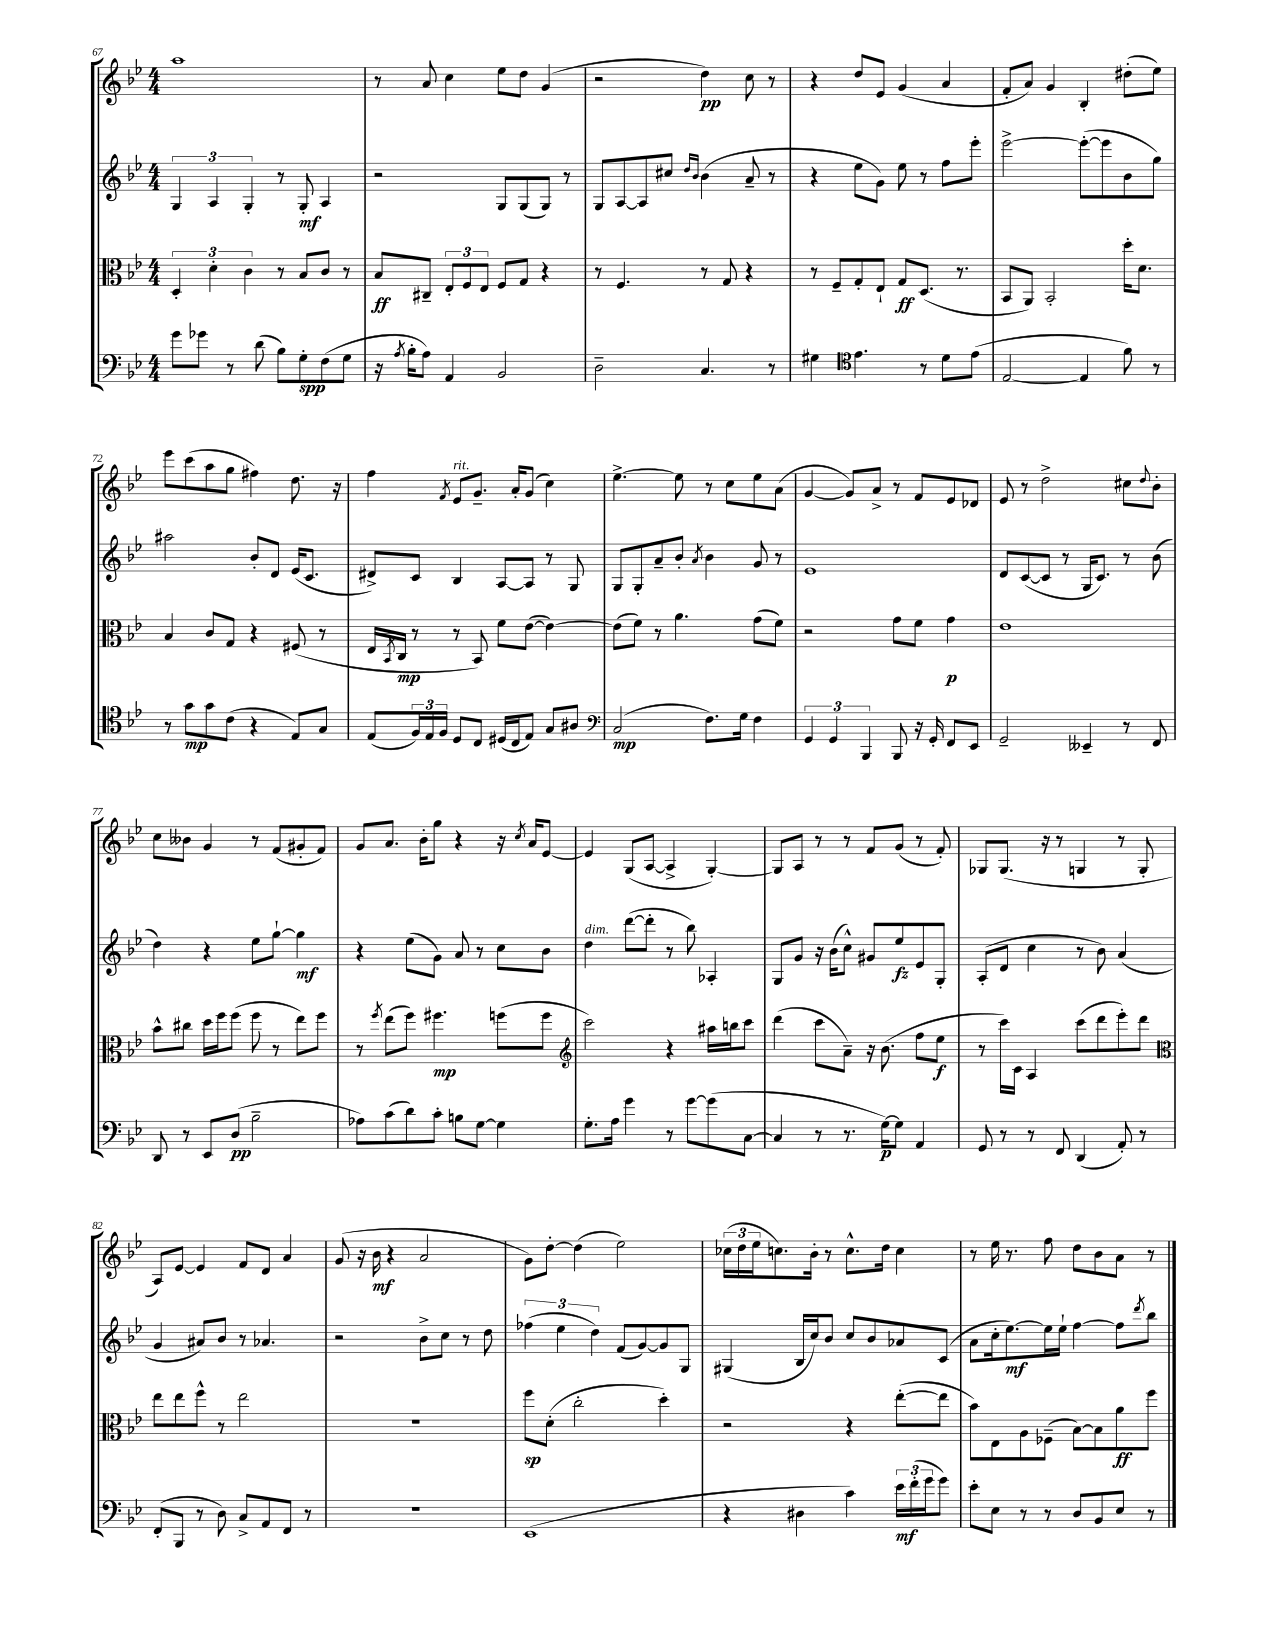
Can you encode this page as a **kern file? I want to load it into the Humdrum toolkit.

**kern	**kern	**kern	**kern
*staff4	*staff3	*staff2	*staff1
*clefF4	*clefC3	*clefG2	*clefG2
*k[b-e-]	*k[b-e-]	*k[b-e-]	*k[b-e-]
*M4/4	*M4/4	*M4/4	*M4/4
8g\L	6D'/	6G/	1aa
8g-\J	.	.	.
.	6d'\	6A/	.
8r	.	.	.
.	6c\	6G'/	.
(8d\	.	.	.
8B-\L)	8r	8r	.
8G'\	8B-/L	8G'/	.
(8F\	8c/J	4A/	.
8G\J	8r	.	.
=	=	=	=
16r	8B-/L	2r	8r
8qA/	.	.	.
16B-'\LK	.	.	.
8A\J)	8C#~/J	.	8a/
4AA/	12E-'/L	.	4cc\
.	12F/	.	.
.	12E-/J	.	.
2BB-/	8F/L	8G/L	8ee-\L
.	8G/J	(8G/	8dd\J
.	4r	8G/J)	(4g/
.	.	8r	.
=	=	=	=
2D~\	8r	8G/L	2r
.	4.F/	[8A/	.
.	.	8A/]	.
.	.	8cc#/J	.
.	.	16qqdd/LL	.
.	.	16qqb-/JJ	.
4.C/	8r	(4b-\	4dd\)
.	8G/	.	.
.	4r	8a~/	8cc\
8r	.	8r	8r
=	=	=	=
4G#\	8r	4r	4r
.	8F~/L	.	.
*clefC4	*	*	*
4.e-\	8G'/	8ee-\L	8dd/L
.	8E-`/J	8g\J)	8e-/J
.	8G/L	8ee-\	(4g/
8r	(8.D/J	8r	.
8d\L	.	8ff\L	4a/
.	8.r	.	.
(8e-\J	.	8eee-'\J	.
=	=	=	=
[2E-/	8BB-/L	[2eee-^\	8f'/L
.	8AA/J)	.	8a/J)
.	2BB-'/	.	4g/
4E-/]	.	(8eee-'\_L	4B-'/
.	.	8eee-\]	.
8f\)	16dd'\LK	8b-\	(8dd#'\L
.	8.d\J	.	.
8r	.	8gg\J)	8ee-\J)
=	=	=	=
8r	4B-/	2aa#\	8eee-\L
8g\L	.	.	(8ccc\
8g\	8c/L	.	8aa\
(8c\J	8G/J	.	8gg\J
4r	4r	8b-'/L	4ff#\)
.	.	8d/J	.
8E-/L)	(8F#/	(16e-/LK	8.dd\
.	.	8.c/J	.
8G/J	8r	.	.
.	.	.	16r
=	=	=	=
(8E-/L	16E-/LL	8d#^/L)	4ff\
.	8qBB-/	.	.
.	16C/JJ	.	.
24F/L)	8r	8c/J	.
24E-/	.	.	.
24F/JJ	.	.	.
.	.	.	8qf/
8D/L	8r	4B-/	8e-/L
8C/J	8BB-/)	.	8.g~/J
(16D#/LL	8f\L	[8A/L	.
16C/J	.	.	16a'/LK
8E-/J)	([8e-\J	8A/]J	(8g/J
8G/L	4e-\_)	8r	4cc\)
8A#/J	.	8G/	.
=	=	=	=
*clefF4	*	*	*
(2C/	(8e-\]L	8G/L	[4.ee-^\
.	8f\J)	8G'/	.
.	8r	8a~/	.
.	4.a\	8b-'/J	8ee-\]
.	.	8qa/	.
8.F\L)	.	4b-\	8r
.	.	.	8cc\L
16G\Jk	.	.	.
4F\	(8g\L	8g/	8ee-\
.	8f\J)	8r	(8a\J
=	=	=	=
6GG/	2r	1e-	[4g/
6GG/	.	.	.
.	.	.	8g/]L)
6BBB-/	.	.	.
.	.	.	8a^/J
8BBB-/	8g\L	.	8r
16r	8f\J	.	8f/L
16GG'/	.	.	.
8FF/L	4g\	.	8e-/
8EE-/J	.	.	8d-/J
=	=	=	=
2GG~/	1e-	8d/L	8e-/
.	.	([8c/	8r
.	.	8c/]J	2dd^\
.	.	8r	.
4EE--~/	.	16G/LK	.
.	.	8.c/J)	.
8r	.	8r	8cc#\L
.	.	.	8qqdd/
8FF/	.	(8b-\	8b-'\J
=	=	=	=
8DD/	8b-^^\L	4dd\)	8cc\L
8r	8cc#\J	.	8b--\J
8EE-/L	16dd\LL	4r	4g/
.	16ff\J	.	.
(8D/J	(8ff\J	.	.
2B-~\	8ff\	8ee-\L	8r
.	8r	[8gg`\J	(8f/L
.	8ee-\L)	4gg\]	8g#'/
.	8ff\J	.	8f/J)
=	=	=	=
8A-\L)	8r	4r	8g/L
.	8qff/	.	.
(8c\	(8ee-\L	.	8.a/J
8d\)	8ff\J)	(8ee-\L	.
.	.	.	16b-'\LK
8c'\J	4.ff#\	8g\J)	8gg\J
8B\L	.	8a/	4r
[8G\J	.	8r	.
4G\]	(8ff\L	8cc\L	16r
.	.	.	8qcc/
.	.	.	16a/LK
.	8ff\J	8b-\J	[8e-/J
=	=	=	=
*	*clefG2	*	*
8.G'\L	2ccc\)	4dd\	4e-/]
16A\Jk	.	.	.
4g\	.	([8ddd\L	(8G/L
.	.	8ddd'\]J	[8A/J
8r	4r	8r	4A^/]
[8g\L	.	8bb-\)	.
(8g\]	16aa#\LL	4A-'/	[4G'/)
.	16bb\J	.	.
[8C\J	8ccc\J	.	.
=	=	=	=
4C/]	(4ddd\	8G/L	8G/]L
.	.	8g/J	8A/J
8r	8ccc\L	16r	8r
.	.	(16b-\LK	.
8.r	8a~\J)	8cc^^\J)	8r
.	16r	8g#/L	8f/L
[16G\LK)	(8.b-\	.	.
8G\]J	.	8ee-/	(8g/J
4AA/	8ff\L	8e-/	8r
.	8ee-\J	8G'/J	8f'/)
=	=	=	=
8GG/	8r	(8A'/L	8G-/L
8r	16ccc\LL)	8d/J	(8.G-/J
.	16c\JJ	.	.
8r	4A/	4cc\	.
.	.	.	16r
8FF/	.	.	8r
(4DD/	(8ccc\L	8r	4G/
.	8ddd\	8b-\)	.
8AA'/)	8eee-'\)	(4a/	8r
8r	8ddd\J	.	8G'/
=	=	=	=
*	*clefC3	*	*
(8FF'/L	8ee-\L	4g/	8A/L)
8BBB-/J	8ee-\	.	[8e-/J
8r	8ff^^\J	8a#/L)	4e-/]
8D\)	8r	8b-/J	.
8C^/L	2ee-\	8r	8f/L
8AA/	.	4.a-/	8d/J
8FF/J	.	.	4a/
8r	.	.	.
=	=	=	=
1r	1r	2r	(8g/
.	.	.	16r
.	.	.	16b-\
.	.	.	4r
.	.	8b-^\L	2a/
.	.	8cc\J	.
.	.	8r	.
.	.	8dd\	.
=	=	=	=
(1EE-	8ff\L	(6ff-\	8g\L)
.	(8d'\J	.	[8dd'\J
.	.	6ee-\	.
.	2cc'\	.	(4dd\]
.	.	6dd\)	.
.	.	(8f/L	2ee-\)
.	.	[8g/)	.
.	4dd'\)	8g/]	.
.	.	8G/J	.
=	=	=	=
4r	2r	(4G#/	(24cc-\LL
.	.	.	24dd\
.	.	.	24ee-\J
.	.	.	8.cc\)
4D#\	.	16B-/LL	.
.	.	16cc/J)	16b-'\Jk
.	.	8b-/J	8r
4c\)	4r	8cc/L	8.cc^^\L
.	.	8b-/	.
.	.	.	16dd\Jk
24e-\LL	([8ee-'\L	8a-/	4cc\
(24f'\	.	.	.
24g\J	.	.	.
8g\J)	8ee-\]J	(8c/J	.
=	=	=	=
8e-'\L	8b-\L)	8a\L	8r
8E-\J	8E-\	16cc'\k	16ee-\
.	.	[8.ee-\)	8.r
8r	8A\	.	.
8r	(8F-~\J	16ee-\]L	8ff\
.	.	16ee-`\JJ	.
8D/L	[8B-\L)	[4ff\	8dd\L
8BB-/	8B-\]	.	8b-\
8E-/J	8a\	8ff\]L	8a\J
.	.	8qddd/	.
8r	8ff\J	8bb-\J	8r
==	==	==	==
*-	*-	*-	*-
